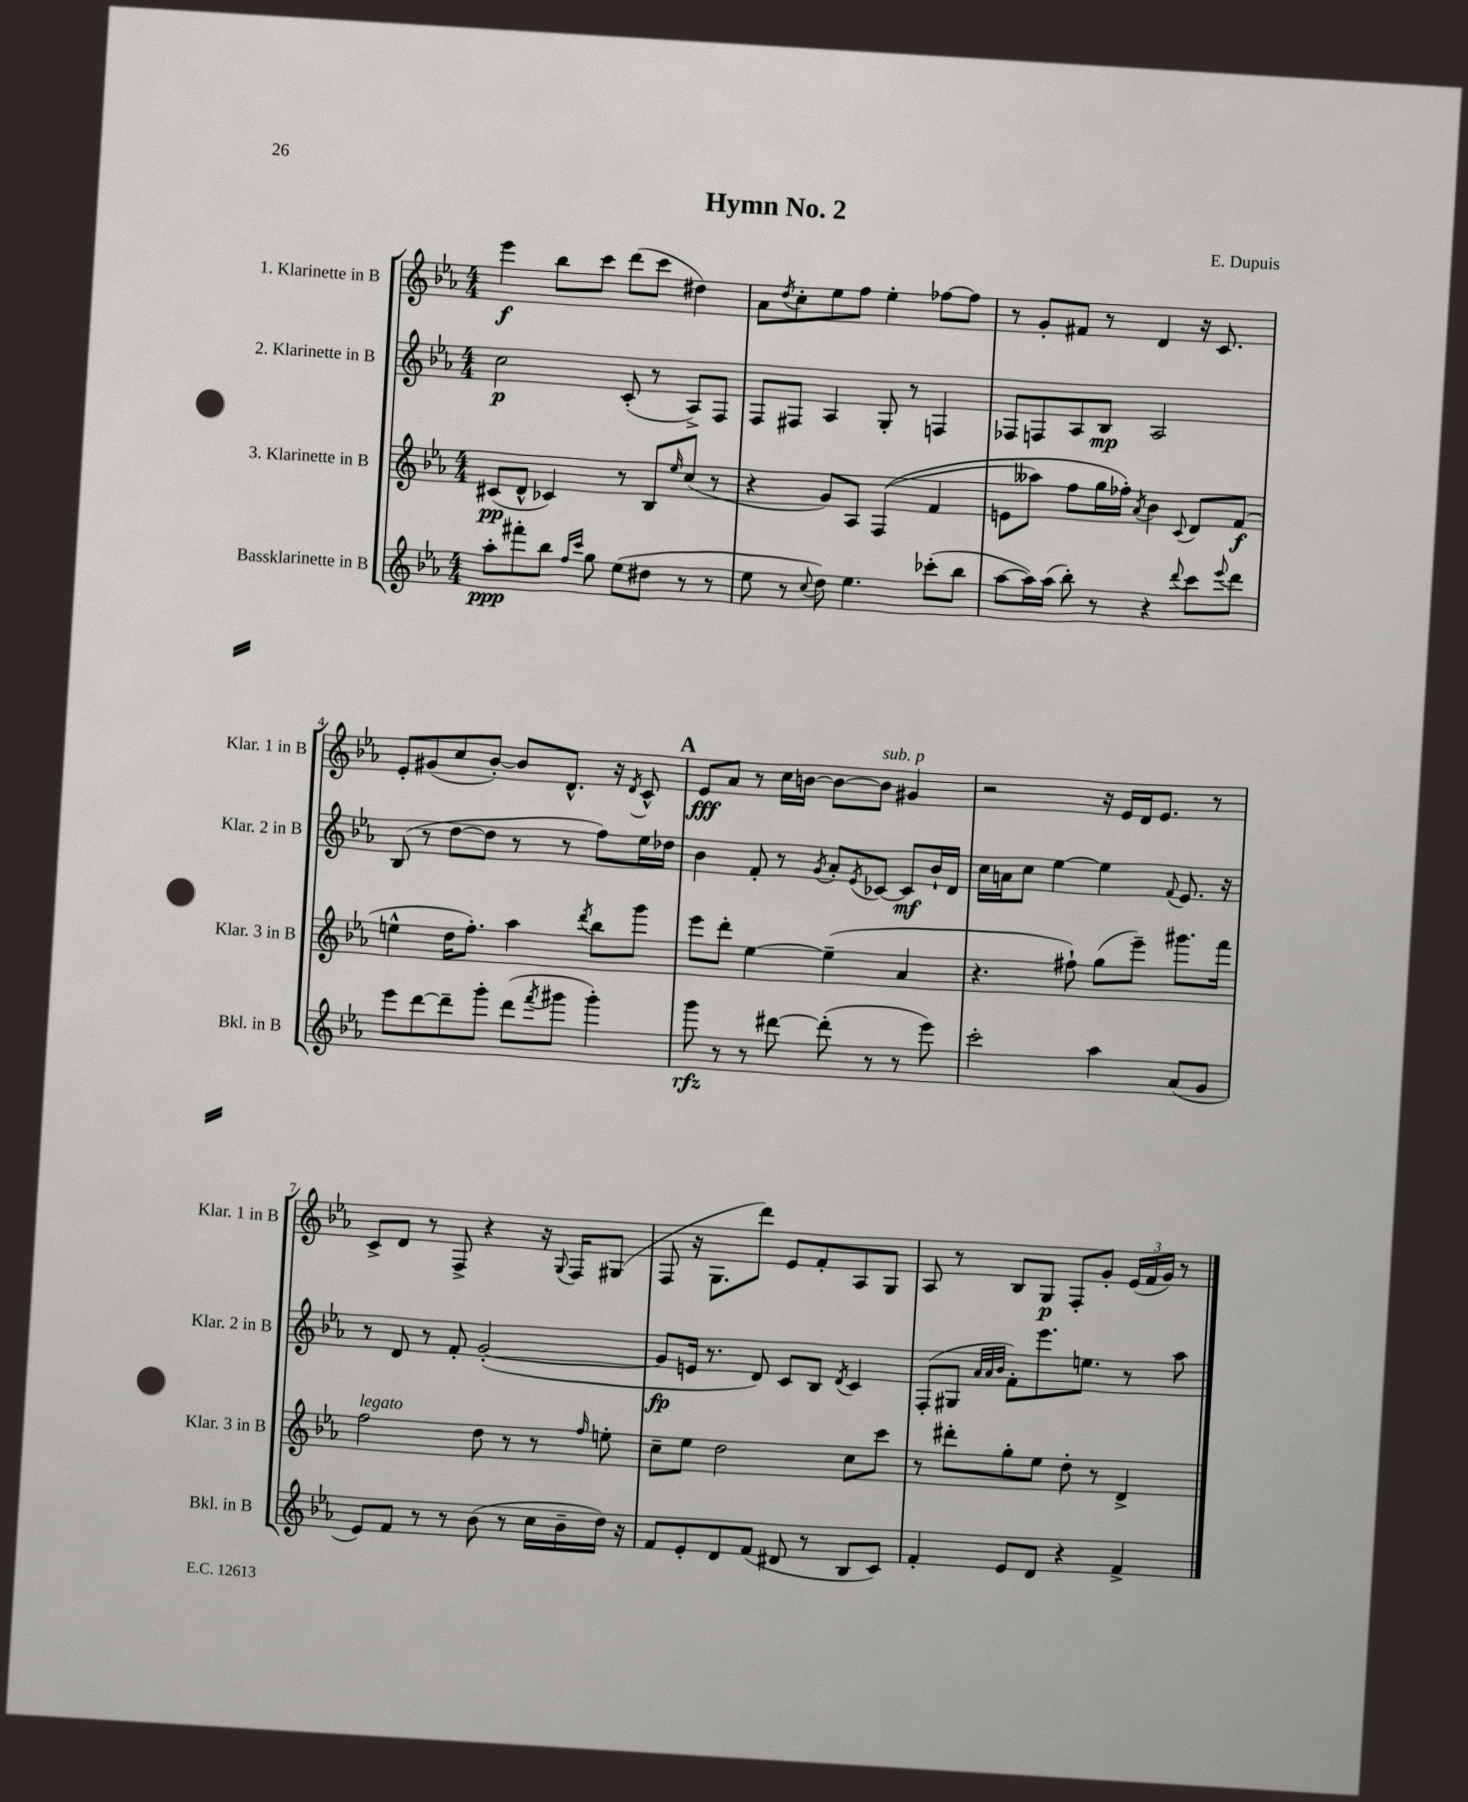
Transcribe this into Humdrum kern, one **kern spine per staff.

**kern	**kern	**kern	**kern
*staff4	*staff3	*staff2	*staff1
*clefG2	*clefG2	*clefG2	*clefG2
*k[b-e-a-]	*k[b-e-a-]	*k[b-e-a-]	*k[b-e-a-]
*M4/4	*M4/4	*M4/4	*M4/4
8aa-'	(8c#	2cc	4eee-
8fff#'	8d^^	.	.
8bb-	4c-)	.	8bb-
16qqff	.	.	.
16qqccc	.	.	.
8gg	.	.	8ccc
(8ee-	8r	(8c'	(8ddd
8dd#	8B-	8r	8ccc
.	16qqee-	.	.
8r	(8cc	8A-^)	4dd#)
8r	8r	8F	.
=	=	=	=
8ee-	4r	8F	8a-
.	.	.	8qdd
8r	.	8F#	8cc'
8qqcc	.	.	.
8dd)	8g)	4A-	8ee-
4.ee-	8A-	.	8ff
.	&((4F	8G'	4ee-'
.	.	8r	.
(8ccc-'	4f	4F	[8ff-
8bb-	.	.	8ff-]
=	=	=	=
[8aa-	8e	8F-	8r
16aa-])	8aa--)	8F	8g'
(16aa-	.	.	.
8bb-')	8ff	8A-	8f#
8r	16gg	8B-	8r
.	16ff-'&)	.	.
.	8qa-	.	.
4r	4b-	2A-	4d
8qqddd	8qqc	.	.
8ccc	8d	.	16r
.	.	.	8.c
8qqeee-	.	.	.
8ddd	(8f	.	.
=	=	=	=
8eee-	4ee^^	(8B-	8e-'
[8ddd	.	8r	(8g#
8ddd~]	16dd	[8dd	8cc
.	8.ff')	.	.
8ggg'	.	8dd]	[8b-')
(8ddd	4aa-	8r	8b-]
8qfff	.	.	.
8ggg#	.	8r	8.d^^
.	8qddd	.	.
4ggg#')	8bb-	8ff)	.
.	.	.	16r
.	.	.	8qd
.	8ggg	16ee-	8c^^
.	.	16dd-	.
=	=	=	=
8ggg	8eee-	4b-	8e-
8r	8ddd'	.	8a-
8r	[4ee-	8f'	8r
[8ddd#	.	8r	16cc
.	.	.	[16b
.	.	8qg	.
(8ddd#']	(4ee-~]	8a-'	8b_
.	.	8qe-	.
8r	.	[8c-	8b]
8r	4a-	8c-]	4g#
8eee-)	.	16b-`	.
.	.	16d	.
=	=	=	=
2ccc'	4.r	16cc	2r
.	.	16a	.
.	.	8cc	.
.	.	[4ee-	.
.	8ff#`)	.	.
4aa-	(8gg	4ee-]	16r
.	.	.	16e-
.	8eee-~)	.	16d
.	.	.	8.e-
.	.	8qqf	.
(8a-	8.ggg#	8.e-	.
8g	.	.	8r
.	16fff	16r	.
=	=	=	=
8e-)	2ff	8r	8c^
8f	.	8d	8d
8r	.	8r	8r
8r	.	8f'	8F^
(8b-	8dd	([2g'	4r
8r	8r	.	.
16cc	8r	.	16r
.	.	.	8qqG
16b-~	.	.	16F
.	16qqff	.	.
16dd)	8ee'	.	(8G#
16r	.	.	.
=	=	=	=
8f	8cc~	8g]	8F
8e-'	8ee-	16e	16r
.	.	8.r	8.G
8d	2dd	.	.
(8f	.	8d)	8ddd)
8d#	.	8c	8e-
8r	.	8B-	8f'
.	.	8qd	.
8B-	8cc	4c	8A-
8c)	8ccc	.	8G
=	=	=	=
4f'	8r	(8F'	8A-
.	8ddd#'	8G#	8r
.	.	32qqa-	.
.	.	32qqa-	.
.	.	32qqb-	.
8e-	8gg'	8f')	8B-
8d	8ee-	8.eee-	8G
4r	8dd'	.	8F'
.	.	8.ee	.
.	8r	.	8g'
4f^	4d^	8r	(24e-
.	.	.	24f
.	.	.	24g)
.	.	8aa-	8r
==	==	==	==
*-	*-	*-	*-
